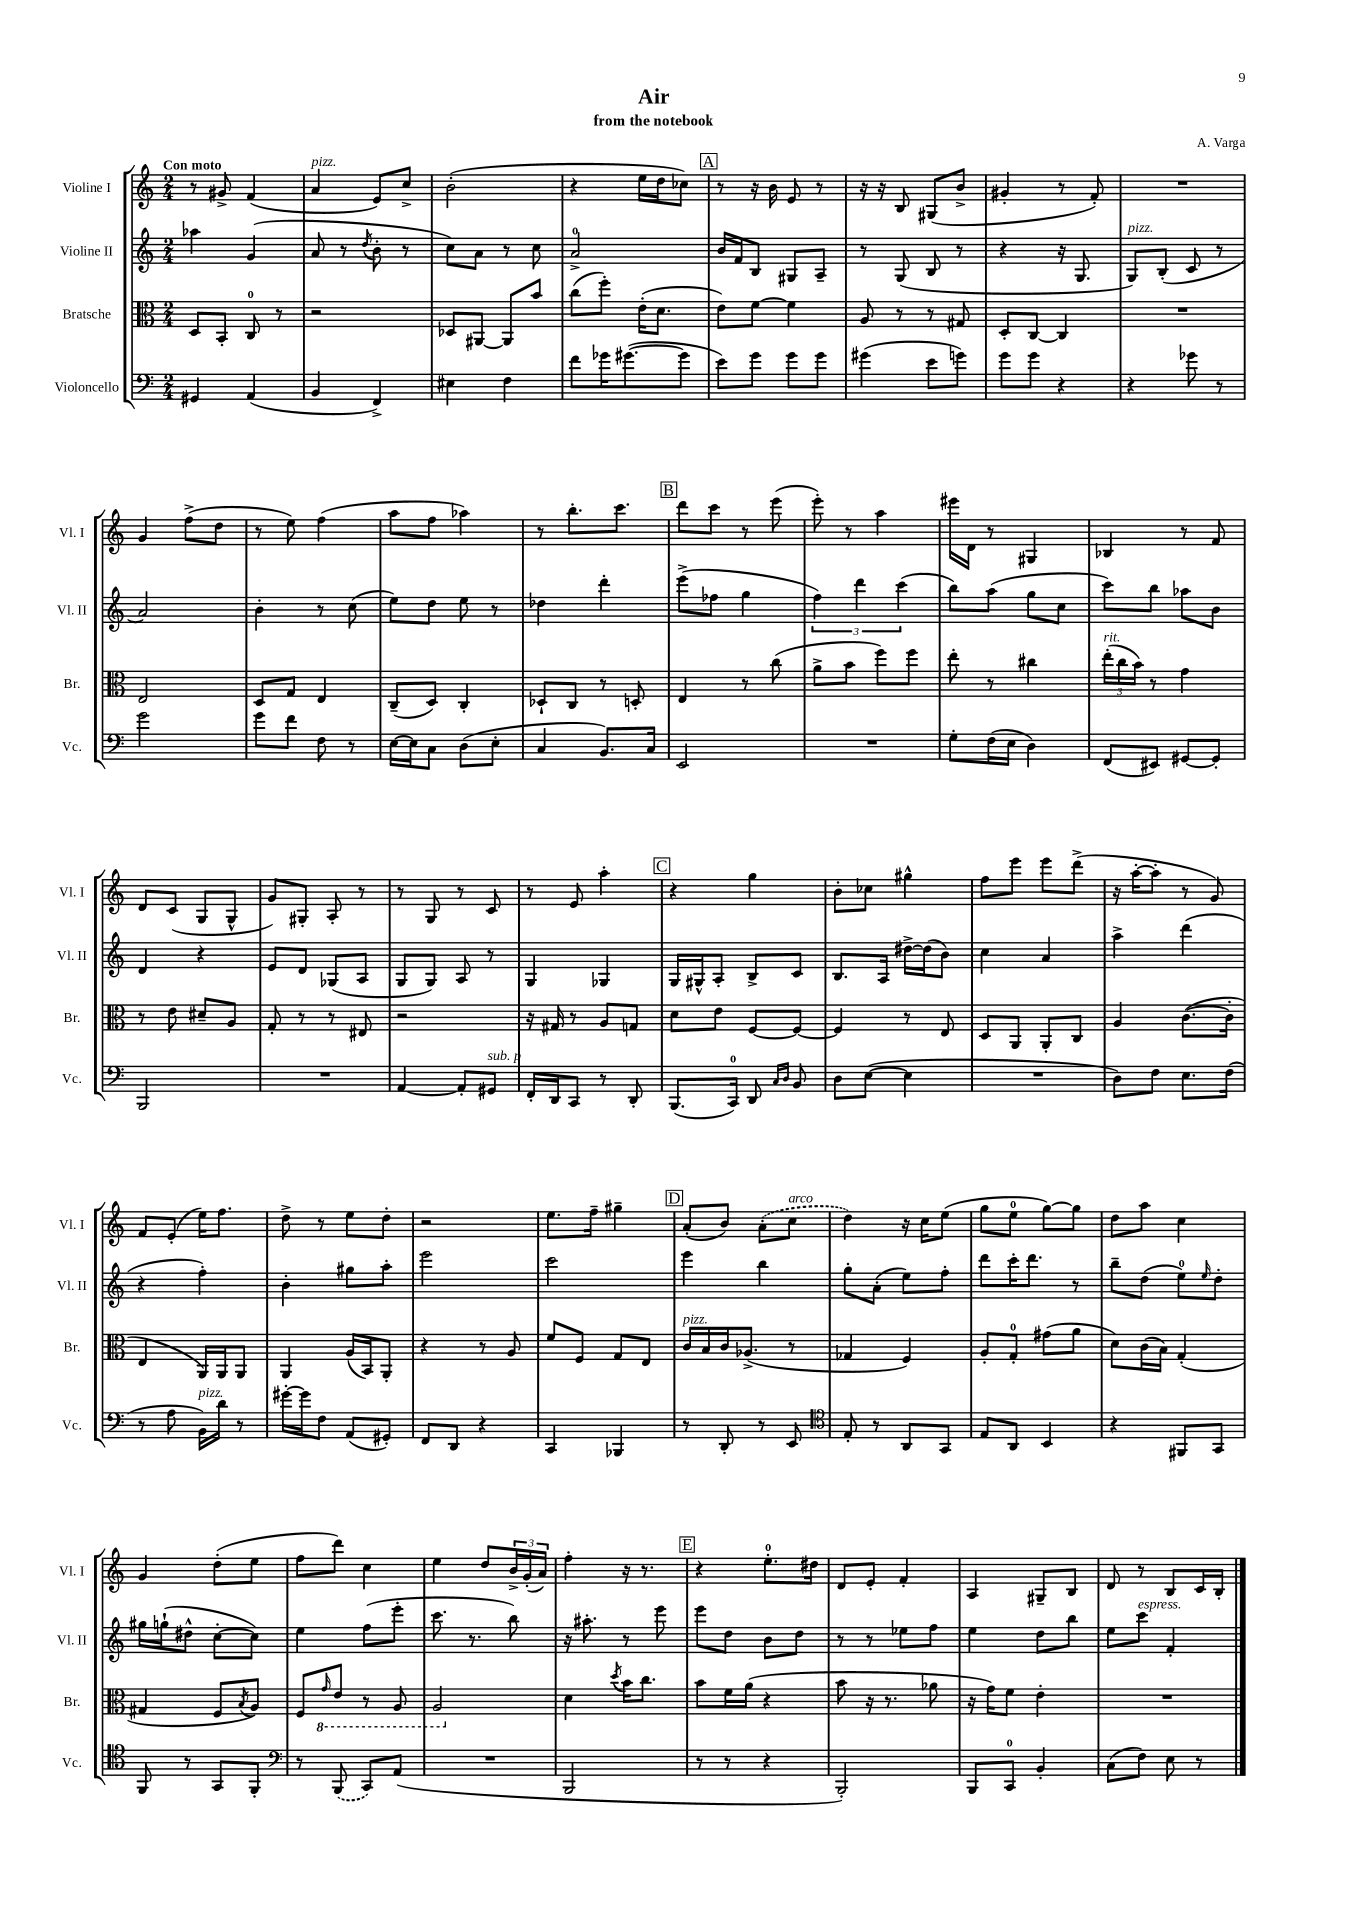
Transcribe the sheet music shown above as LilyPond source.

\header { title = "Air" composer = "A. Varga" subtitle = "from the notebook" }
<<
\new StaffGroup <<
\new Staff = "s0" \with { instrumentName = "Violine I" shortInstrumentName = "Vl. I" } {
    \clef treble \key c \major \numericTimeSignature \time 2/4 \tempo "Con moto"
    r8 gis'8-> f'4( |
    a'4^\markup { \italic "pizz." } e'8) c''8-> |
    b'2-.( |
    r4 e''16 d''16 ces''8) |
    \mark \markup { \box "A" } r8 r16 b'16 e'8 r8 |
    r16 r16 b8 gis8( b'8-> |
    gis'4-. r8 f'8-.) |
    R2 |
    g'4 f''8->( d''8 |
    r8 e''8) f''4( |
    a''8 f''8 aes''4) |
    r8 b''8.-. c'''8. |
    \mark \markup { \box "B" } d'''8 c'''8 r8 e'''8( |
    e'''8-.) r8 a''4 |
    eis'''16 d'16 r8 gis4 |
    bes4 r8 f'8 |
    d'8 c'8( g8 g8-^ |
    g'8) gis8-. a8-. r8 |
    r8 g8 r8 c'8 |
    r8 e'8 a''4-. |
    \mark \markup { \box "C" } r4 g''4 |
    b'8-. ces''8 gis''4-^ |
    f''8 e'''8 e'''8 d'''8->( |
    r16 a''16~-. a''8-. r8 g'8) |
    f'8 e'8-.( e''16) f''8. |
    d''8-> r8 e''8 d''8-. |
    r2 |
    e''8. f''16-- gis''4-- |
    \mark \markup { \box "D" } a'8-.( b'8) \once \slurDashed a'8-.( c''8^\markup { \italic "arco" } |
    d''4) r16 c''16 e''8( |
    g''8 e''8-0 g''8~) g''8 |
    d''8 a''8 c''4 |
    g'4 d''8-.( e''8 |
    f''8 d'''8) c''4 |
    e''4 d''8 \tuplet 3/2 { b'16-> g'16-.( a'16) } |
    f''4-. r16 r8. |
    \mark \markup { \box "E" } r4 e''8.-0-. dis''16 |
    d'8 e'8-. f'4-. |
    a4 gis8-- b8 |
    d'8 r8 b8 c'16 b16-. \bar "|." |
}
\new Staff = "s1" \with { instrumentName = "Violine II" shortInstrumentName = "Vl. II" } {
    \clef treble \key c \major \numericTimeSignature \time 2/4
    aes''4 g'4( |
    a'8 r8 \acciaccatura { d''8 } b'8-. r8 |
    c''8) a'8 r8 c''8 |
    a'2-0-> |
    \mark \markup { \box "A" } b'16 f'16 b8 gis8 a8-- |
    r8 g8( b8 r8 |
    r4 r16 g8. |
    g8^\markup { \italic "pizz." }) b8-.( c'8 r8 |
    a'2) |
    b'4-. r8 c''8( |
    e''8) d''8 e''8 r8 |
    des''4 d'''4-. |
    \mark \markup { \box "B" } e'''8->( fes''8 g''4 |
    \tuplet 3/2 { f''4) d'''4 c'''4( } |
    b''8) a''8( g''8 c''8 |
    c'''8) b''8 aes''8 b'8 |
    d'4 r4 |
    e'8 d'8 ges8( a8 |
    g8 g8) a8 r8 |
    g4 ges4 |
    \mark \markup { \box "C" } g16 gis16-^ a8-. b8-> c'8 |
    b8. a16 dis''16~-> dis''16( b'8) |
    c''4 a'4 |
    a''4-> d'''4( |
    r4 f''4-.) |
    b'4-. gis''8 a''8-. |
    e'''2 |
    c'''2 |
    \mark \markup { \box "D" } e'''4 b''4 |
    g''8-. a'8-.( e''8) f''8-. |
    d'''8 c'''16-. d'''8. r8 |
    b''8-- d''8( e''8-0) \grace { e''16 } d''8-. |
    gis''16 g''16-!( dis''8-^ c''8~-. c''8) |
    e''4 f''8( e'''8-. |
    c'''8. r8. b''8) |
    r16 ais''8.-. r8 e'''8 |
    \mark \markup { \box "E" } e'''8 d''8 b'8 d''8 |
    r8 r8 ees''8 f''8 |
    e''4 d''8 b''8 |
    e''8 c'''8^\markup { \italic "espress." } f'4-. \bar "|." |
}
\new Staff = "s2" \with { instrumentName = "Bratsche" shortInstrumentName = "Br." } {
    \clef alto \key c \major \numericTimeSignature \time 2/4
    d8 b,8-. c8-0 r8 |
    r2 |
    des8 ais,8~ ais,8 b'8 |
    c''8( f''8-.) e'16-.( d'8. |
    \mark \markup { \box "A" } e'8) f'8~ f'4 |
    a8 r8 r8 gis8 |
    d8-. c8~ c4 |
    R2 |
    e2 |
    d8 g8 e4 |
    c8--( d8) c4-. |
    des8-! c8 r8 d8-. |
    \mark \markup { \box "B" } e4 r8 c''8( |
    a'8-> b'8 f''8) f''8 |
    e''8-. r8 cis''4 |
    \tuplet 3/2 { e''16-.^\markup { \italic "rit." }( c''16 b'16) } r8 g'4 |
    r8 e'8 dis'8-- a8 |
    g8-. r8 r8 eis8 |
    r2 |
    r16 gis16 r8 a8 g8 |
    \mark \markup { \box "C" } d'8 e'8 f8~ f8~ |
    f4 r8 e8 |
    d8 a,8 a,8-. c8 |
    a4 c'8.~( c'16-. |
    e4 a,16) a,16 a,8 |
    a,4 a16( b,16) a,8-. |
    r4 r8 a8 |
    f'8 f8 g8 e8 |
    \mark \markup { \box "D" } c'16^\markup { \italic "pizz." } b16 c'16 aes8.->( r8 |
    ges4 f4) |
    a8-. g8-0-. gis'8( a'8 |
    d'8) c'16( b16) g4-.( |
    gis4 f8 \acciaccatura { b8 } a8) |
    f8 \ottava #-1 \grace { g16 } e8 r8 a,8 |
    a,2 \ottava #0 |
    d'4 \acciaccatura { d''8 } b'16 c''8. |
    \mark \markup { \box "E" } b'8 f'16 a'16( r4 |
    b'8 r16 r8. aes'8 |
    r16 g'16) f'8 e'4-. |
    R2 \bar "|." |
}
\new Staff = "s3" \with { instrumentName = "Violoncello" shortInstrumentName = "Vc." } {
    \clef bass \key c \major \numericTimeSignature \time 2/4
    gis,4 a,4( |
    b,4 f,4->) |
    eis4 f4 |
    f'8 ges'16 gis'8.~( gis'8 |
    \mark \markup { \box "A" } e'8) g'8 g'8 g'8 |
    gis'4( e'8 g'8) |
    g'8 g'8 r4 |
    r4 ges'8 r8 |
    g'2 |
    g'8 f'8 f8 r8 |
    e16~ e16 c8 d8( e8-. |
    c4 b,8.) c16 |
    \mark \markup { \box "B" } e,2 |
    R2 |
    g8-. f16( e16 d4) |
    f,8( eis,8) gis,8~ gis,8-. |
    b,,2 |
    R2 |
    a,4~ a,8-. gis,8^\markup { \italic "sub. p" } |
    f,16-. d,16 c,8 r8 d,8-. |
    \mark \markup { \box "C" } b,,8.( c,16-0) d,8 \grace { c16 d16 } b,8 |
    d8 e8~( e4 |
    R2 |
    d8) f8 e8. f16( |
    r8 a8 b,16^\markup { \italic "pizz." }) d'16 r8 |
    gis'16~-. gis'16 f8 a,8( gis,8-.) |
    f,8 d,8 r4 |
    c,4 bes,,4 |
    \mark \markup { \box "D" } r8 d,8-. r8 e,8 |
    \clef tenor e8-. r8 a,8 g,8 |
    e8 a,8 b,4 |
    r4 fis,8 g,8 |
    f,8 r8 g,8 f,8-. |
    \clef bass r8 \once \slurDashed b,,8( c,8) a,8( |
    R2 |
    b,,2 |
    \mark \markup { \box "E" } r8 r8 r4 |
    b,,2-.) |
    b,,8 c,8-0 b,4-. |
    c8( f8) e8 r8 \bar "|." |
}
>>
>>
\layout { \context { \Score \remove "Bar_number_engraver" } }
